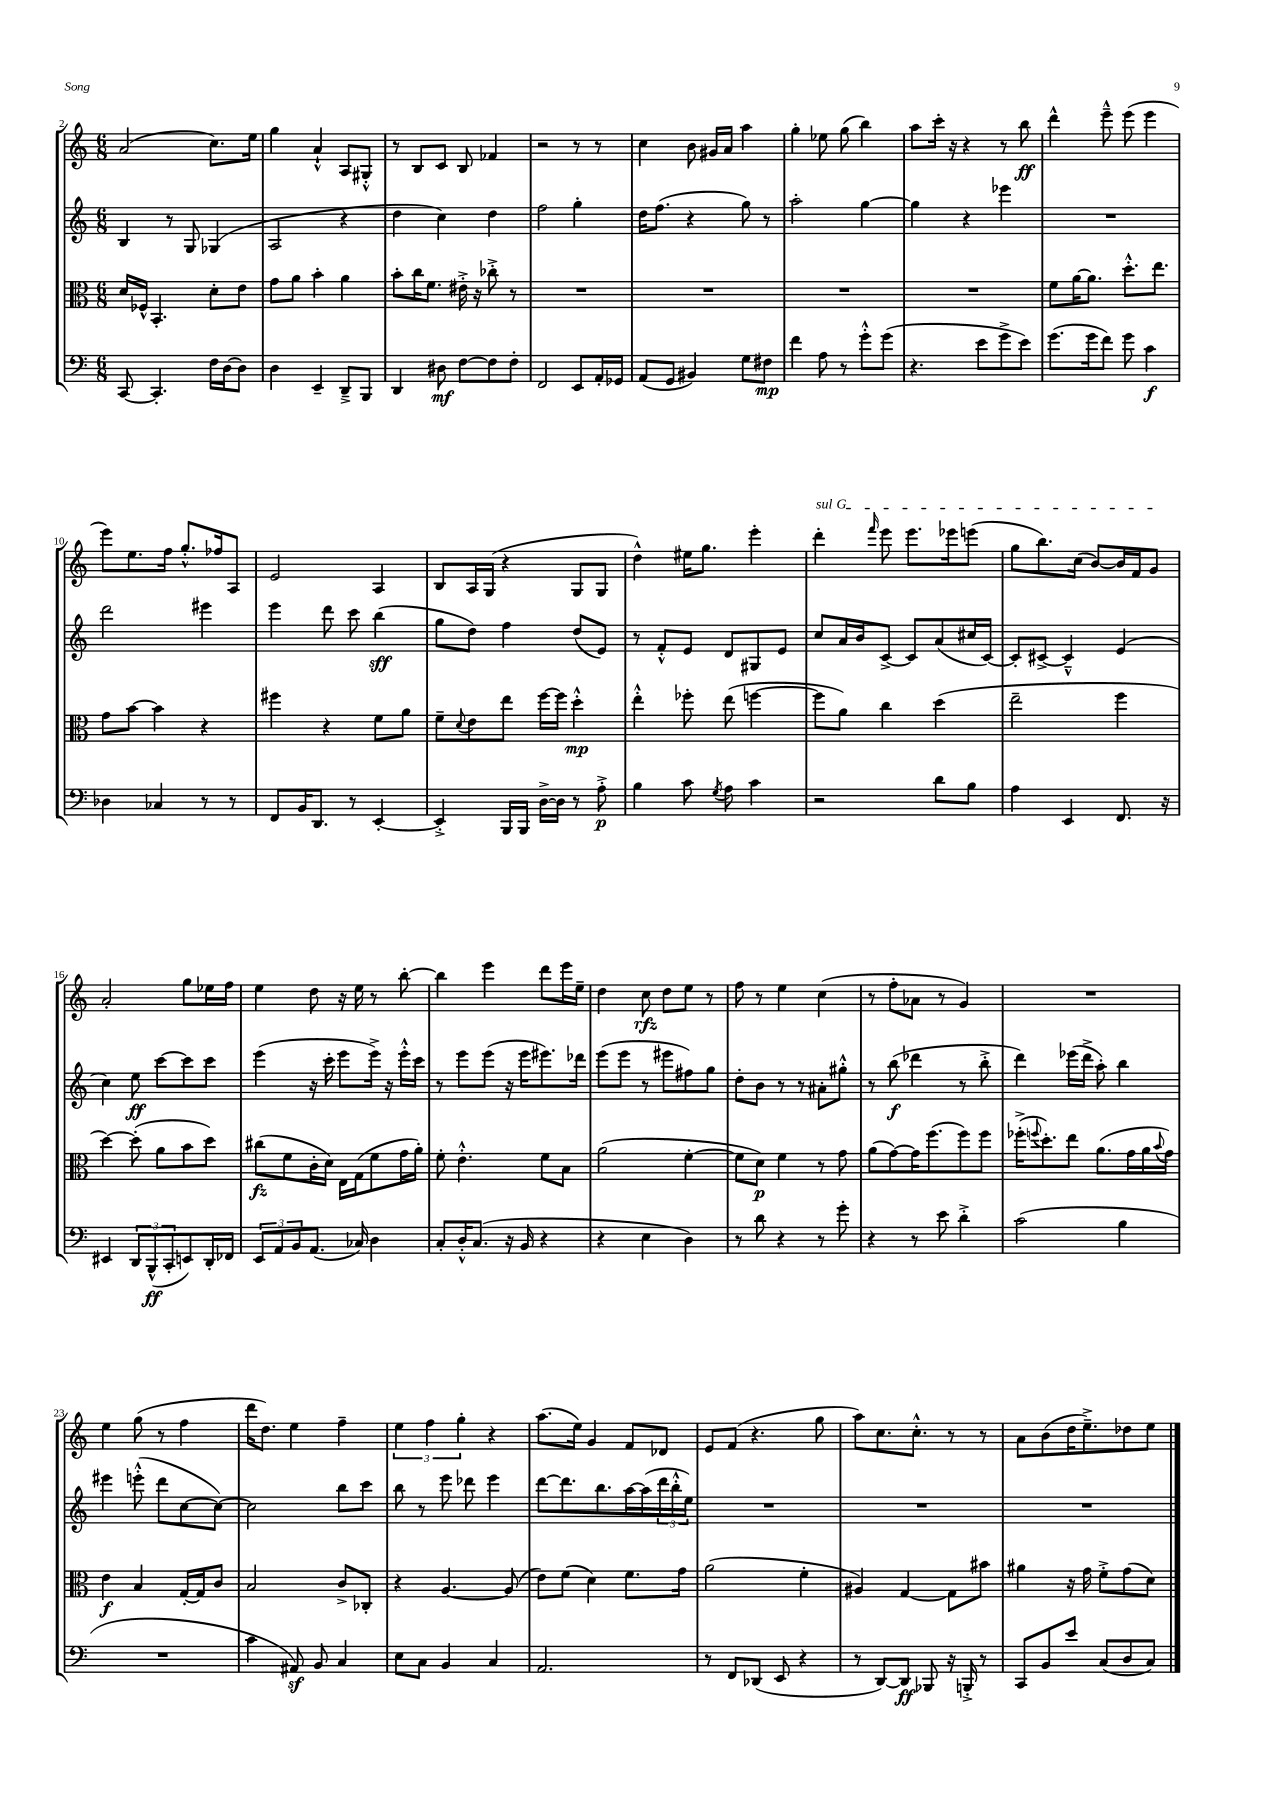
<<
\new StaffGroup <<
\new Staff = "s0" {
    \clef treble \key c \major \numericTimeSignature \time 6/8
    a'2( c''8.) e''16 |
    g''4 a'4-!-^ a8 gis8-.-^ |
    r8 b8 c'8 b8 fes'4 |
    r2 r8 r8 |
    c''4 b'8 gis'16 a'16 a''4 |
    g''4-. ees''8 g''8( b''4) |
    a''8 c'''16-. r16 r4 r8 b''8\ff |
    d'''4-^ e'''8---^ e'''8( e'''4 |
    e'''8) e''8. f''16 g''8.-.-^ fes''16 a8 |
    e'2 a4 |
    b8 a16 g16( r4 g8 g8 |
    d''4-^) eis''16 g''8. e'''4-. |
    \once \override TextSpanner.bound-details.left.text = \markup { \italic "sul G" } d'''4-.\startTextSpan \grace { f'''16 } e'''8 e'''8. ees'''16 e'''8( |
    g''8 b''8.) c''16( b'8~) b'16 f'16 g'8\stopTextSpan |
    a'2-. g''8 ees''16 f''16 |
    e''4 d''8 r16 e''16 r8 b''8~-. |
    b''4 e'''4 d'''8 e'''16 e''16-- |
    d''4 c''8\rfz d''8 e''8 r8 |
    f''8 r8 e''4 c''4( |
    r8 f''8-. aes'8 r8 g'4) |
    R2. |
    e''4 g''8( r8 f''4 |
    d'''16 d''8.) e''4 f''4-- |
    \tuplet 3/2 { e''4 f''4 g''4-. } r4 |
    a''8.( e''16) g'4 f'8 des'8 |
    e'8 f'8( r4. g''8 |
    a''8) c''8. c''8.-.-^ r8 r8 |
    a'8 b'8( d''16 e''8.--->) des''8 e''8 \bar "|." |
}
\new Staff = "s1" {
    \clef treble \key c \major \numericTimeSignature \time 6/8
    b4 r8 g8 ges4( |
    a2 r4 |
    d''4 c''4) d''4 |
    f''2 g''4-. |
    d''16 f''8.( r4 g''8) r8 |
    a''2-. g''4~ |
    g''4 r4 ees'''4 |
    R2. |
    d'''2 eis'''4 |
    e'''4 d'''8 c'''8 b''4\sff( |
    g''8 d''8) f''4 d''8( e'8) |
    r8 f'8-.-^ e'8 d'8 gis8 e'8 |
    c''8 a'16 b'16 c'8~-> c'8 a'8( cis''16 c'16~) |
    c'8-. cis'8~-> cis'4---^ e'4( |
    c''4) e''8\ff c'''8~ c'''8 c'''8 |
    e'''4( r16 c'''16-. e'''8 e'''16->) r16 e'''16-.-^ c'''16 |
    r8 e'''8 e'''8( r16 e'''16 eis'''8.) des'''16 |
    e'''8( e'''8 r8 eis'''8 fis''8) g''8 |
    d''8-. b'8 r8 r8 ais'8-. gis''8-.-^ |
    r8 b''8\f( des'''4 r8 b''8-.-> |
    d'''4) ees'''16( d'''16-> a''8-.) b''4 |
    eis'''4 e'''8-.-^( d'''8 c''8~ c''8~) |
    c''2 b''8 c'''8 |
    b''8 r8 e'''8 des'''8 e'''4 |
    d'''8~ d'''8. b''8. a''16~ a''16( \tuplet 3/2 { d'''16 b''16-.-^ e''16) } |
    R2. |
    R2. |
    R2. \bar "|." |
}
\new Staff = "s2" {
    \clef alto \key c \major \numericTimeSignature \time 6/8
    d'16 fes16-^ b,4.-. d'8-. e'8 |
    g'8 a'8 b'4-. a'4 |
    b'8-. c''16 f'8. eis'16-.-> r16 ces''8-.-> r8 |
    R2. |
    R2. |
    R2. |
    R2. |
    f'8 a'16~ a'8. d''8.-.-^ e''8. |
    g'8 b'8~ b'4 r4 |
    fis''4 r4 f'8 a'8 |
    f'8-- \appoggiatura { d'8 } e'8 e''8 f''16~ f''16 d''4-.-^\mp |
    e''4-.-^ fes''8-. e''8( f''4~ |
    f''8 a'8) c''4 d''4( |
    e''2-- f''4 |
    d''4~) d''8-.( a'8 b'8 d''8) |
    cis''8\fz( f'8 c'16-. d'16) e16 g16( f'8 g'16 a'16-.) |
    f'8-. e'4.-.-^ f'8 b8 |
    a'2( f'4~-. |
    f'8 d'8\p) f'4 r8 g'8 |
    a'8( g'8~) g'16 f''8.( f''8) f''8 |
    fes''16-.->( \appoggiatura { f''8 } d''8.-.) e''8 a'8.( g'16 a'16 \appoggiatura { b'8 } g'16) |
    e'4\f b4 g16~-. g16 c'8 |
    b2 c'8-> ces8-. |
    r4 a4.~ a8( |
    e'8) f'8( d'4) f'8. g'16 |
    a'2( f'4-. |
    ais4) g4~ g8 bis'8 |
    ais'4 r16 g'16 f'8-.-> g'8( d'8) \bar "|." |
}
\new Staff = "s3" {
    \clef bass \key c \major \numericTimeSignature \time 6/8
    c,8~ c,4.-. f16 d16~ d8 |
    d4 e,4-- d,8---> b,,8 |
    d,4 dis8\mf f8~ f8 f8-. |
    f,2 e,8 a,16-. ges,16 |
    a,8( g,8 bis,4) g8 fis8\mp |
    f'4 a8 r8 g'8-.-^ g'8( |
    r4. e'8 g'8-> e'8) |
    g'8.( g'16 f'8) g'8 c'4\f |
    des4 ces4 r8 r8 |
    f,8 b,16 d,8. r8 e,4~-. |
    e,4-.-> b,,16 b,,16 d16~-> d16 r8 a8-.->\p |
    b4 c'8 \acciaccatura { g8 } a8 c'4 |
    r2 d'8 b8 |
    a4 e,4 f,8. r16 |
    eis,4 \tuplet 3/2 { d,8 b,,8-^\ff( c,8-. } e,8) d,16-. fes,16 |
    \tuplet 3/2 { e,8 a,8 b,8 } a,8.( ces16) d4 |
    c8-. d16-.-^ c8.( r16 b,16 r4 |
    r4 e4 d4) |
    r8 d'8 r4 r8 g'8-. |
    r4 r8 e'8 d'4-.-> |
    c'2( b4 |
    R2. |
    c'4 ais,8\sf) b,8 c4 |
    e8 c8 b,4 c4 |
    a,2. |
    r8 f,8 des,8( e,8 r4 |
    r8 d,8~) d,8\ff bes,,8 r16 b,,16-.-> r8 |
    c,8 b,8 e'8 c8( d8 c8) \bar "|." |
}
>>
>>
\layout { \context { \Score currentBarNumber = #2 } }
